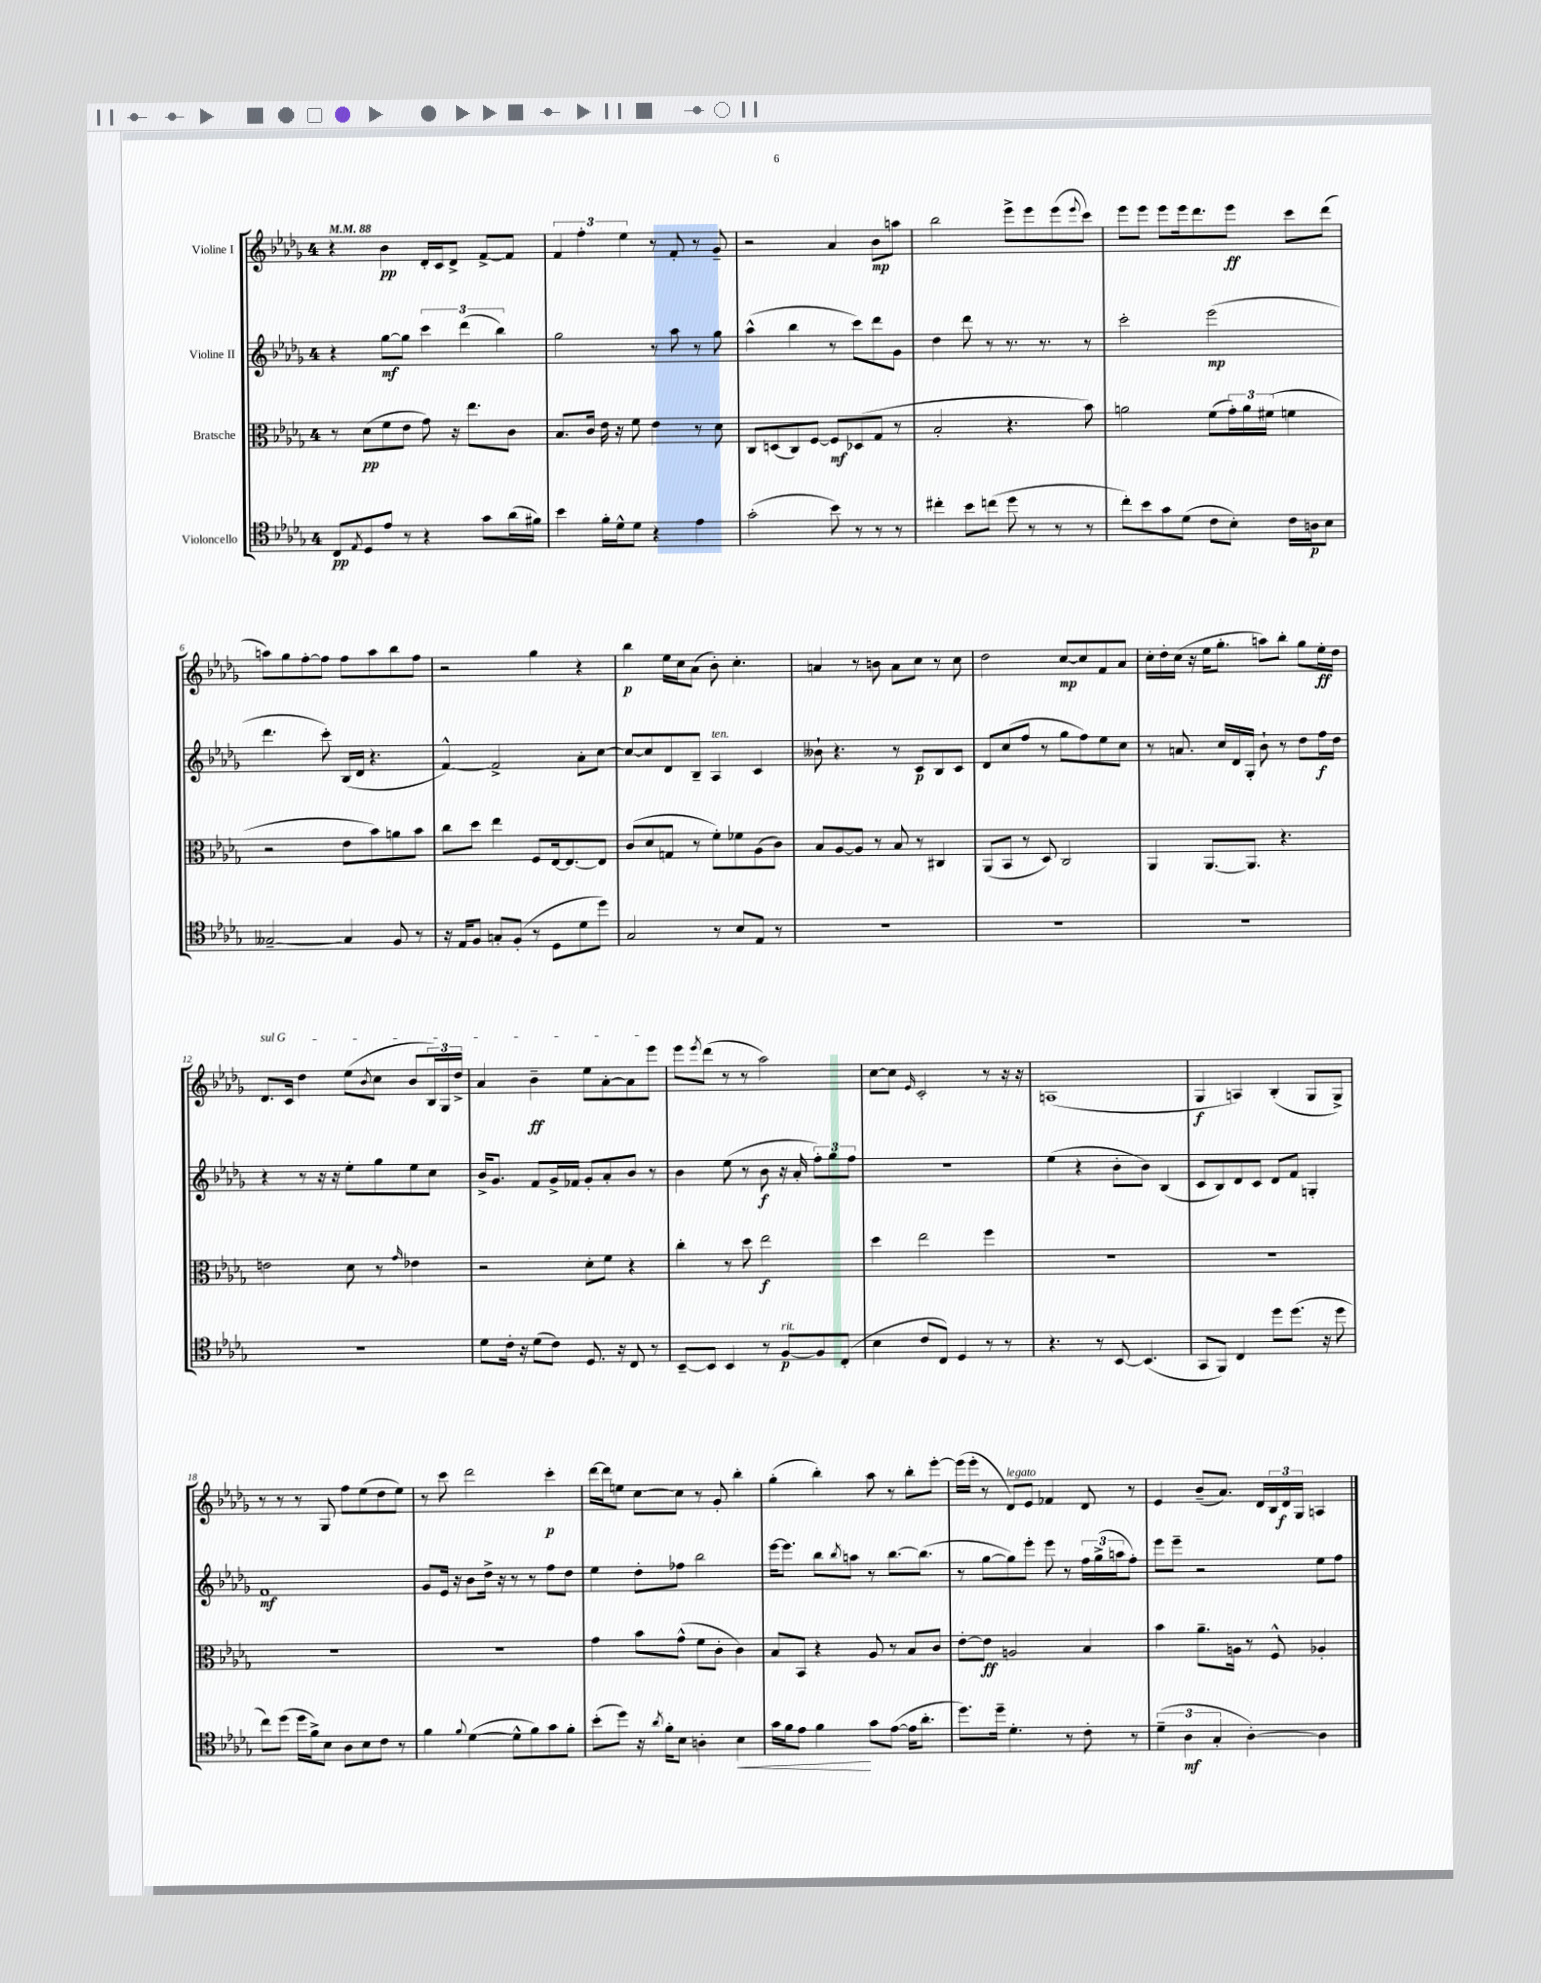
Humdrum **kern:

**kern	**dynam	**kern	**dynam	**kern	**dynam	**kern	**dynam
*part4	*part4	*part3	*part3	*part2	*part2	*part1	*part1
*staff4	*staff4	*staff3	*staff3	*staff2	*staff2	*staff1	*staff1
*I"Violoncello	*	*I"Bratsche	*	*I"Violine II	*	*I"Violine I	*
*clefC4	*	*clefC3	*	*clefG2	*	*clefG2	*
*k[b-e-a-d-g-]	*	*k[b-e-a-d-g-]	*	*k[b-e-a-d-g-]	*	*k[b-e-a-d-g-]	*
*M4/4	*	*M4/4	*	*M4/4	*	*M4/4	*
*MM88	*	*MM88	*	*MM88	*	*MM88	*
=1	=1	=1	=1	=1	=1	=1	=1
8C/L	pp	8r	.	4r	.	4r	.
8qE-/	.	.	.	.	.	.	.
8D-/	.	(8d-\L	pp	.	.	.	.
8e-/J	.	8f\	.	[8gg-\L	mf	4b-\	pp
8r	.	8e-\J	.	8gg-\J]	.	.	.
4r	.	8g-\)	.	6ccc\	.	16d-'/LL	.
.	.	.	.	.	.	16c/J	.
.	.	16r	.	.	.	8d-^/J	.
.	.	.	.	(6ddd-\	.	.	.
.	.	8.ee-\L	.	.	.	.	.
8g-\L	.	.	.	.	.	[8f^/L	.
.	.	.	.	6bb-\)	.	.	.
(16a-\L	.	8c\J	.	.	.	8f/J]	.
16f#X\JJ)	.	.	.	.	.	.	.
=2	=2	=2	=2	=2	=2	=2	=2
4b-\	.	8.B-/L	.	2gg-\	.	6f/	.
.	.	.	.	.	.	6ff'\	.
.	.	16c/Jk	.	.	.	.	.
16f'\LL	.	16e-\	.	.	.	.	.
16d-^^\J	.	16r	.	.	.	.	.
.	.	.	.	.	.	6ee-\	.
8d-\J	.	8f\	.	.	.	.	.
4r	.	4e-\	.	8r	.	8r	.
.	.	.	.	8aa-\	.	8f'/	.
4e-\	.	8r	.	8r	.	8r	.
.	.	8d-\	.	8gg-\	.	8g-~/	.
=3	=3	=3	=3	=3	=3	=3	=3
(2g-'\	.	8C/L	.	(4aa-^^\	.	2r	.
.	.	(8Dn/	.	.	.	.	.
.	.	8C/)	.	4bb-\	.	.	.
.	.	[8F/J	.	.	.	.	.
8b-\)	.	8F/L]	mf	8r	.	4a-/	.
8r	.	(8D-X/	.	8ccc\L)	.	.	.
8r	.	8G-/J	.	8ddd-\	.	8b-\L	mp
8r	.	8r	.	8g-\J	.	8aan\J	.
=4	=4	=4	=4	=4	=4	=4	=4
4cc#X'\	.	2B-'/	.	4dd-\	.	2bb-\	.
8b-\L	.	.	.	8ddd-\	.	.	.
(8ccn\J	.	.	.	8r	.	.	.
8dd-\	.	4.r	.	8.r	.	8eee-^\L	.
8r	.	.	.	.	.	8eee-\	.
.	.	.	.	8.r	.	.	.
8r	.	.	.	.	.	(8eee-\	.
.	.	.	.	.	.	8qqeee-/	.
8r	.	8b-\)	.	8r	.	8ccc\J)	.
=5	=5	=5	=5	=5	=5	=5	=5
8cc'\L)	.	2an\	.	2ccc'\	.	8eee-\L	.
8b-\	.	.	.	.	.	8eee-\J	.
8g-\	.	.	.	.	.	8eee-\L	.
(8d-\J	.	.	.	.	.	16eee-\k	.
.	.	.	.	.	.	8.ddd-\	.
8c\L	.	(8f\L	.	(2eee-\	mp	.	.
8B-'\J)	.	24g-'\L)	.	.	.	8eee-\J	ff
.	.	24a\	.	.	.	.	.
.	.	(24f#X\JJ	.	.	.	.	.
16c\LL	.	4fn\	.	.	.	8ccc\L	.
16An\J	p	.	.	.	.	.	.
8B-\J	.	.	.	.	.	(8ddd-\J	.
!!LO:LB:g=z
=6	=6	=6	=6	=6	=6	=6	=6
[2G--X~/	.	2r	.	4.ddd-\	.	8aan\L)	.
.	.	.	.	.	.	8gg-\	.
.	.	.	.	.	.	[8ff'\	.
.	.	.	.	8ccc'\)	.	8ff\J]	.
4G--/]	.	8e-\L	.	(16B-/LL	.	8ff\L	.
.	.	.	.	16d-/JJ	.	.	.
.	.	8b-\)	.	4.r	.	8aa\	.
8F/	.	8an\	.	.	.	8bb-\	.
8r	.	8b-\J	.	.	.	8ff\J	.
=7	=7	=7	=7	=7	=7	=7	=7
16r	.	8cc\L	.	[4f^^/)	.	2r	.
16E-/KL	.	.	.	.	.	.	.
8F/J	.	8dd-\J	.	.	.	.	.
8Gn'/L	.	4ee-\	.	2f^/]	.	.	.
(8F'/J	.	.	.	.	.	.	.
8r	.	8F/L	.	.	.	4gg-\	.
8D-\L	.	[16E-/k	.	.	.	.	.
.	.	8.E-/_	.	.	.	.	.
8d-\	.	.	.	8a-'\L	.	4r	.
8dd-\J)	.	8E-/J]	.	[8cc\J	.	.	.
=8	=8	=8	=8	=8	=8	=8	=8
2G-/	.	(8c/L	.	8cc/L_	.	4bb-\	p
.	.	8d-/	.	8cc/]	.	.	.
.	.	8Gn/J	.	8d-/	.	16ee-\LL	.
.	.	.	.	.	.	16cc\J	.
.	.	8r	.	8B-~/J	.	(8a-\J	.
!	!	!	!	!LO:TX:a:i:t=ten.	!	!	!
8r	.	8f'\L)	.	4A-/	.	8b-'\)	.
8B-/L	.	8f-X\	.	.	.	4.cc'\	.
8E-/J	.	(8A-\	.	4c/	.	.	.
8r	.	8c\J)	.	.	.	.	.
=9	=9	=9	=9	=9	=9	=9	=9
1r	.	8B-/L	.	8b--X`\	.	4an/	.
.	.	[8A-/	.	4.r	.	.	.
.	.	8A-/J]	.	.	.	8r	.
.	.	8r	.	.	.	8bn\	.
.	.	8B-/	.	8r	.	8a\L	.
.	.	8r	.	8c/L	p	8cc\J	.
.	.	4C#X/	.	8B-/	.	8r	.
.	.	.	.	8c/J	.	8cc\	.
=10	=10	=10	=10	=10	=10	=10	=10
1r	.	(8AA-/L	.	8d-/L	.	2dd-\	.
.	.	8BB-/J	.	(8cc/	.	.	.
.	.	8r	.	8ff/J	.	.	.
.	.	8D-/)	.	8r	.	.	.
.	.	2C/	.	8gg-\L	.	[8cc/L	mp
.	.	.	.	8ff\)	.	8cc/]	.
.	.	.	.	8ee-\	.	8f/	.
.	.	.	.	8cc\J	.	8a-/J	.
=11	=11	=11	=11	=11	=11	=11	=11
1r	.	4AA-/	.	8r	.	16cc'\LL	.
.	.	.	.	.	.	16dd-'\	.
.	.	.	.	8.an/	.	(16cc\JJ	.
.	.	.	.	.	.	16r	.
.	.	[8.AA-/L	.	.	.	16ee-\KL	.
.	.	.	.	16cc/LL	.	8.gg-'\J	.
.	.	.	.	16d-/	.	.	.
.	.	8.AA-/J]	.	16G-'/JJ	.	.	.
.	.	.	.	8b-`\	.	8aan\L)	.
.	.	4.r	.	8r	.	8bb-'\J	.
.	.	.	.	8dd-\L	.	8gg-\L	.
.	.	.	.	16ff\L	f	16ee-'\L	ff
.	.	.	.	16dd-\JJ	.	16dd-\JJ	.
!!LO:LB:g=z
=12	=12	=12	=12	=12	=12	=12	=12
!	!	!	!	!	!	!LO:TX:a:i:t=sul G	!
1r	.	2en\	.	4r	.	8.d-/L	.
.	.	.	.	.	.	16c/Jk	.
.	.	.	.	8r	.	4dd-\	.
.	.	.	.	16r	.	.	.
.	.	.	.	16r	.	.	.
.	.	8d-\	.	8ee-'\L	.	(8ee-\L	.
.	.	.	.	.	.	8qb-/	.
.	.	8r	.	8gg-\	.	8cc\J	.
.	.	16qqg-/	.	.	.	.	.
.	.	4e-X\	.	8ee-\	.	8b-/L	.
.	.	.	.	8cc\J	.	24B-/L)	.
.	.	.	.	.	.	24G-/	.
.	.	.	.	.	.	24dd-^/JJ	.
=13	=13	=13	=13	=13	=13	=13	=13
8d-\L	.	2r	.	16b-^/KL	.	4a-/	.
.	.	.	.	8.g-/J	.	.	.
16c'\Jk	.	.	.	.	.	.	.
16r	.	.	.	.	.	.	.
(8d-\L	.	.	.	8f/L	.	4b-~\	ff
8c\J)	.	.	.	16g-^/L	.	.	.
.	.	.	.	16f-X/JJ	.	.	.
8.D-/	.	8d-'\L	.	8g-'/L	.	8ee-\L	.
.	.	8f\J	.	8a-'/	.	[8a-'\	.
16r	.	.	.	.	.	.	.
8C/	.	4r	.	8b-/J	.	8a-\]	.
8r	.	.	.	8r	.	8eee-\J	.
=14	=14	=14	=14	=14	=14	=14	=14
[8BB-~/L	.	4cc'\	.	4b-\	.	8eee-\L	.
.	.	.	.	.	.	8qeee-/	.
8BB-/J]	.	.	.	.	.	(8ddd-\J	.
4BB-/	.	8r	.	(8ee-\	.	8r	.
.	.	8dd-\	.	8r	.	8r	.
8r	.	2ee-\	f	8b-\	f	2aa-\)	.
!LO:TX:a:i:t=rit.	!	!	!	!	!	!	!
[8F/L	p	.	.	16r	.	.	.
.	.	.	.	16a-'/	.	.	.
8F/]	.	.	.	12ff'\L)	.	.	.
.	.	.	.	12gg-\	.	.	.
(8C'/J	.	.	.	.	.	.	.
.	.	.	.	12ff\J	.	.	.
=15	=15	=15	=15	=15	=15	=15	=15
4B-\	.	4dd-\	.	1r	.	[8cc\L	.
.	.	.	.	.	.	8cc\J]	.
.	.	.	.	.	.	16qqe-/	.
8c/L	.	2ee-\	.	.	.	2c'/	.
8C/J)	.	.	.	.	.	.	.
4D-/	.	.	.	.	.	.	.
8r	.	4ff\	.	.	.	8r	.
8r	.	.	.	.	.	16r	.
.	.	.	.	.	.	16r	.
=16	=16	=16	=16	=16	=16	=16	=16
4.r	.	1r	.	(4ee-\	.	(1An	.
.	.	.	.	4r	.	.	.
8r	.	.	.	.	.	.	.
[8BB-/	.	.	.	8b-'\L	.	.	.
(4.BB-/]	.	.	.	8b-\J)	.	.	.
.	.	.	.	(4B-/	.	.	.
=17	=17	=17	=17	=17	=17	=17	=17
8GG-/L	.	1r	.	8c/L	.	4G-/	f
8FF/J)	.	.	.	8B-/)	.	.	.
4C/	.	.	.	8d-/	.	4An/)	.
.	.	.	.	8c/J	.	.	.
8dd-\L	.	.	.	8d-/L	.	(4B-'/	.
(8.dd-\J	.	.	.	8f/J	.	.	.
.	.	.	.	4Gn'/	.	8G-/L	.
16r	.	.	.	.	.	.	.
8dd-\	.	.	.	.	.	8G-^/J)	.
!!LO:LB:g=z
=18	=18	=18	=18	=18	=18	=18	=18
8cc\L)	.	1r	.	1f	mf	8r	.
(8dd-\J	.	.	.	.	.	8r	.
16dd-\LL	.	.	.	.	.	8r	.
16f^\J)	.	.	.	.	.	.	.
8B-\J	.	.	.	.	.	8G-/	.
8A-\L	.	.	.	.	.	8ff\L	.
8B-\	.	.	.	.	.	(8ee-\	.
8c\J	.	.	.	.	.	8dd-\	.
8r	.	.	.	.	.	8ee-\J)	.
=19	=19	=19	=19	=19	=19	=19	=19
4f\	.	1r	.	8g-/L	.	8r	.
.	.	.	.	16e-/Jk	.	8ccc\	.
.	.	.	.	16r	.	.	.
8qqf/	.	.	.	.	.	.	.
([4d-\	.	.	.	8b-\L	.	2ddd-\	.
.	.	.	.	16dd-^\Jk	.	.	.
.	.	.	.	16r	.	.	.
8d-^^\L]	.	.	.	8r	.	.	.
8f\)	.	.	.	8r	.	.	.
8g-\	.	.	.	8ff\L	.	4ccc'\	p
8f'\J	.	.	.	8dd-\J	.	.	.
=20	=20	=20	=20	=20	=20	=20	=20
(8b-'\L	.	4g-\	.	4ee-\	.	[16ddd-\LL	.
.	.	.	.	.	.	16ddd-\J]	.
8dd-\J)	.	.	.	.	.	8een\J	.
16r	.	8b-\L	.	8dd-'\L	.	[8cc\L	.
8qa-/	.	.	.	.	.	.	.
16f'\KL	.	.	.	.	.	.	.
8B-\J	.	(8g-^^\J	.	8ff-X\J	.	8cc\J]	.
4An'\	.	8f\L	.	2bb-\	.	8r	.
.	.	8c'\J	.	.	.	8g-'/	.
!	!LO:HP:b	!	!	!	!	!	!
4B-\	<	4c\)	.	.	.	4bb-'\	.
=21	=21	=21	=21	=21	=21	=21	=21
16g-\LL	.	8B-/L	.	[16eee-\KL	.	(4gg-'\	.
16f\J	.	.	.	8.eee-\J]	.	.	.
8e-\J	.	8BB-/J	.	.	.	.	.
4f\	.	4r	.	8bb-\L	.	4bb-'\)	.
.	.	.	.	8qbb-/	.	.	.
.	.	.	.	8aan\J	.	.	.
8g-\L	[	8A-/	.	8r	.	8aa-\	.
([8e-\J	.	8r	.	[8.bb-\L	.	8r	.
16e-\KL]	.	8B-/L	.	.	.	8bb-'\L	.
8.a-'\J	.	.	.	(8.bb-\J]	.	.	.
.	.	8c/J	.	.	.	[8eee-'\J	.
=22	=22	=22	=22	=22	=22	=22	=22
8.dd-\L)	.	[8e-'\L	.	8r	.	(16eee-\LL]	.
.	.	.	.	.	.	16eee-'\JJ	.
.	.	8e-\J]	ff	[8gg-\L	.	8r	.
16dd-~\Jk	.	.	.	.	.	.	.
!	!	!	!	!	!	!LO:TX:a:i:t=legato	!
4.d-'\	.	2An/	.	8gg-\])	.	8d-/L)	.
.	.	.	.	8eee-'\J	.	8e-/J	.
.	.	.	.	8eee-\	.	4f-X/	.
8r	.	.	.	8r	.	.	.
8c'\	.	4B-/	.	24ff\LL	.	8d-/	.
.	.	.	.	(24gg-^\	.	.	.
.	.	.	.	24aan\J	.	.	.
8r	.	.	.	8ff'\J)	.	8r	.
=23	=23	=23	=23	=23	=23	=23	=23
(6d-~\	.	4b-\	.	8eee-\L	.	4e-/	.
.	.	.	.	8eee-~\J	.	.	.
6A-\	mf	.	.	.	.	.	.
.	.	8.a-~\L	.	2r	.	(8b-~/L	.
6G-'/	.	.	.	.	.	.	.
.	.	.	.	.	.	8.a-/J)	.
.	.	16An\Jk	.	.	.	.	.
[4A-'\)	.	8r	.	.	.	.	.
.	.	.	.	.	.	16d-/LL	.
.	.	8F^^/	.	.	.	24B-/	.
.	.	.	.	.	.	24d-/	f
.	.	.	.	.	.	24G-/JJ	.
4A-\]	.	4A-X'/	.	8ee-\L	.	4An/	.
.	.	.	.	8ff\J	.	.	.
==	==	==	==	==	==	==	==
*-	*-	*-	*-	*-	*-	*-	*-
